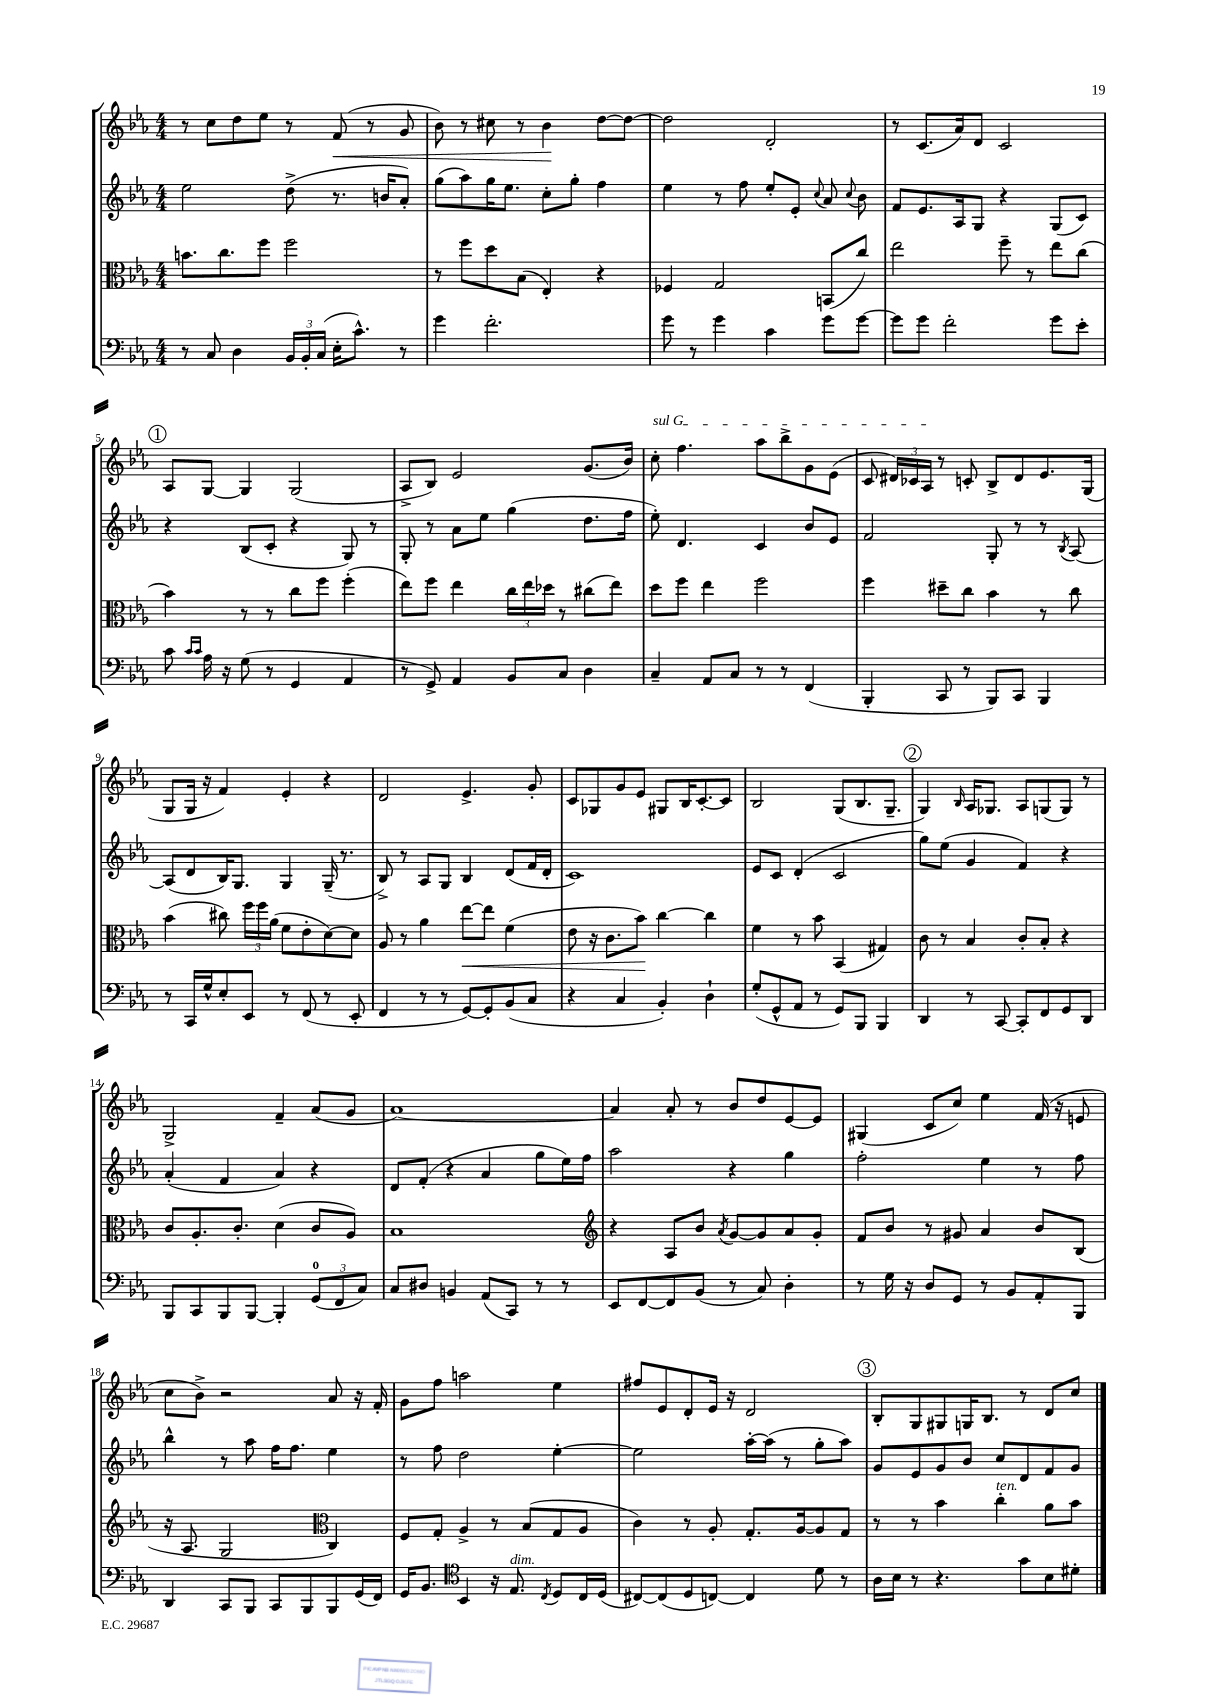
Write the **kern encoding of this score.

**kern	**kern	**dynam	**kern	**kern	**dynam
*part4	*part3	*part3	*part2	*part1	*part1
*staff4	*staff3	*staff3	*staff2	*staff1	*staff1
*clefF4	*clefC3	*	*clefG2	*clefG2	*
*k[b-e-a-]	*k[b-e-a-]	*	*k[b-e-a-]	*k[b-e-a-]	*
*M4/4	*M4/4	*	*M4/4	*M4/4	*
=1	=1	=1	=1	=1	=1
8r	8.bn\L	.	2ee-\	8r	.
8C/	.	.	.	8cc\L	.
.	8.cc\	.	.	.	.
4D\	.	.	.	8dd\	.
.	8ff\J	.	.	8ee-\J	.
24BB-/LL	2ff\	.	(8dd^\	8r	.
24BB-'/	.	.	.	.	.
(24C/JJ	.	.	.	.	.
!	!	!	!	!	!LO:HP:b
16E-'\KL	.	.	8.r	(8f/	<
8.c^^\J)	.	.	.	.	.
.	.	.	.	8r	.
.	.	.	16bn/KL	.	.
8r	.	.	8a-'/J)	8g/	.
=2	=2	=2	=2	=2	=2
4g\	8r	.	(8gg\L	8b-\)	.
.	8ff\L	.	8aa-\)	8r	.
2.f'\	8dd\	.	16gg\K	8cc#X\	.
.	.	.	8.ee-\J	.	.
.	(8B-\J	.	.	8r	.
.	4E-'/)	.	8cc'\L	4b-\	.
.	.	.	8gg'\J	.	.
.	4r	.	4ff\	[8dd\L	[
.	.	.	.	8dd\J_	.
=3	=3	=3	=3	=3	=3
8g\	4F-X/	.	4ee-\	2dd\]	.
8r	.	.	.	.	.
4g\	2G/	.	8r	.	.
.	.	.	8ff\	.	.
4c\	.	.	8ee-'/L	2d'/	.
.	.	.	8e-'/J	.	.
.	.	.	8qqcc/	.	.
8g\L	(8BBn/L	.	8a-/	.	.
.	.	.	8qqcc/	.	.
[8g\J	8cc/J)	.	8b-\	.	.
=4	=4	=4	=4	=4	=4
8g\L]	2ee-\	.	8f/L	8r	.
8g\J	.	.	8.e-/	(8.c/L	.
2f'\	.	.	.	.	.
.	.	.	16A-/k	16a-/k)	.
.	.	.	8G/J	8d/J	.
.	8ff~\	.	4r	2c/	.
.	8r	.	.	.	.
8g\L	8ee-\L	.	(8G/L	.	.
8e-'\J	(8cc\J	.	8c/J)	.	.
!!LO:LB:g=z
!!LO:REH:place=s1:t=1
=5	=5	=5	=5	=5	=5
8c\	4b-\)	.	4r	8A-/L	.
16qqc/LL	.	.	.	.	.
16qqc/JJ	.	.	.	.	.
16A-\	.	.	.	[8G/J	.
16r	.	.	.	.	.
(8G\	8r	.	(8B-/L	4G/]	.
8r	8r	.	8c'/J	.	.
4GG/	8cc\L	.	4r	(2G/	.
.	8ff\J	.	.	.	.
4AA-/	(4ff'\	.	8G/)	.	.
.	.	.	8r	.	.
=6	=6	=6	=6	=6	=6
8r	8ee-\L)	.	8G'/	8A-^/L	.
8GG^/)	8ff\J	.	8r	8B-/J)	.
4AA-/	4ee-\	.	8a-\L	2e-/	.
.	.	.	8ee-\J	.	.
8BB-/L	24cc\LL	.	(4gg\	.	.
.	24ee-\	.	.	.	.
.	24dd-X\JJ	.	.	.	.
8C/J	8r	.	.	.	.
4D\	(8cc#X\L	.	8.dd\L	(8.g/L	.
.	8ee-\J)	.	.	.	.
.	.	.	16ff\Jk	16b-/Jk)	.
=7	=7	=7	=7	=7	=7
!	!	!	!	!LO:TX:a:i:t=sul G	!
4C~/	8dd\L	.	8ee-'\)	8cc'\	.
.	8ff\J	.	4.d/	4.ff\	.
8AA-/L	4ee-\	.	.	.	.
8C/J	.	.	.	.	.
8r	2ff\	.	4c/	8aa-\L	.
8r	.	.	.	8bb-^\	.
(4FF/	.	.	8b-/L	8g\	.
.	.	.	8e-/J	(8e-\J	.
=8	=8	=8	=8	=8	=8
4BBB-'/	4ff\	.	2f/	8c/	.
.	.	.	.	24d#X/LL)	.
.	.	.	.	24c-X/	.
.	.	.	.	24A-/JJ	.
8CC/	8dd#X~\L	.	.	8r	.
8r	8cc\J	.	.	8cn'/	.
8BBB-/L)	4b-\	.	8G'/	8B-^/L	.
8CC/J	.	.	8r	8d#/	.
4BBB-/	8r	.	8r	8.e-/	.
.	.	.	8qB-/	.	.
.	8cc\	.	[8A-/	.	.
.	.	.	.	(16G/Jk	.
!!LO:LB:g=z
=9	=9	=9	=9	=9	=9
8r	(4b-\	.	(8A-/L]	8G/L	.
16CC/LL	.	.	8d/	16G/Jk	.
16G^^/J	.	.	.	16r	.
8E-'/	8cc#X\)	.	16B-/K)	4f/)	.
.	.	.	8.G/J	.	.
8EE-/J	24ff\LL	.	.	.	.
.	24ff\	.	.	.	.
.	(24a-\JJ	.	.	.	.
8r	8f\L	.	4G/	4e-'/	.
(8FF/	8e-'\	.	.	.	.
8r	[8d\)	.	(16G~/	4r	.
.	.	.	8.r	.	.
8EE-'/	8d\J]	.	.	.	.
=10	=10	=10	=10	=10	=10
4FF/	8A-/	.	8B-^/)	2d/	.
.	8r	.	8r	.	.
8r	4a-\	.	8A-/L	.	.
8r	.	.	8G/J	.	.
!	!	!LO:HP:b	!	!	!
[8GG/L)	[8ee-\L	<	4B-/	4.e-^/	.
8GG'/]	8ee-\J]	.	.	.	.
(8BB-/	(4f\	.	(8d/L	.	.
8C/J	.	.	16f/L	8g'/	.
.	.	.	16d'/JJ	.	.
=11	=11	=11	=11	=11	=11
4r	8e-\	.	1c)	8c/L	.
.	16r	.	.	8G-X/	.
.	8.c\L	.	.	.	.
4C/	.	.	.	8g/	.
.	8b-\J)	.	.	8e-/J	.
4BB-'/)	[4cc\	[	.	8G#X/L	.
.	.	.	.	16B-/K	.
.	.	.	.	[8.c'/	.
4D`\	4cc\]	.	.	.	.
.	.	.	.	8c/J]	.
=12	=12	=12	=12	=12	=12
(8G'/L	4f\	.	8e-/L	2B-/	.
8GG^^/	.	.	8c/J	.	.
8AA-/J	8r	.	(4d'/	.	.
8r	8b-\	.	.	.	.
8GG/L)	(4BB-/	.	2c/	(8G/L	.
8BBB-/J	.	.	.	8.B-/	.
4BBB-/	4G#X/)	.	.	.	.
.	.	.	.	8.G~/J	.
!!LO:REH:place=s1:t=2
=13	=13	=13	=13	=13	=13
4DD/	8c\	.	8gg\L)	4G/)	.
.	8r	.	(8ee-\J	.	.
.	.	.	.	16qqB-/	.
8r	4B-/	.	4g/	16A-/KL	.
.	.	.	.	8.G-X/J	.
[8CC/	.	.	.	.	.
8CC'/L]	8c'/L	.	4f/)	8A-/L	.
8FF/	8B-'/J	.	.	(8Gn/	.
8GG/	4r	.	4r	8G/J)	.
8DD/J	.	.	.	8r	.
!!LO:LB:g=z
=14	=14	=14	=14	=14	=14
8BBB-/L	8c/L	.	(4a-'/	2G^/	.
8CC/	8.A-'/	.	.	.	.
8BBB-/	.	.	4f/	.	.
.	8.c'/J	.	.	.	.
[8BBB-/J	.	.	.	.	.
4BBB-'/]	(4d\	.	4a-/)	4f~/	.
(12GG/L	8c/L	.	4r	(8a-/L	.
12FF/	.	.	.	.	.
.	8A-/J)	.	.	8g/J	.
12C/J)	.	.	.	.	.
=15	=15	=15	=15	=15	=15
8C/L	1B-	.	8d/L	[1a-)	.
8D#X/J	.	.	(8f'/J	.	.
4BBn/	.	.	4r	.	.
(8AA-/L	.	.	4a-/	.	.
8CC/J)	.	.	.	.	.
8r	.	.	8gg\L	.	.
8r	.	.	16ee-\L)	.	.
.	.	.	16ff\JJ	.	.
=16	=16	=16	=16	=16	=16
*	*clefG2	*	*	*	*
8EE-/L	4r	.	2aa-\	4a-/]	.
[8FF/	.	.	.	.	.
8FF/]	8A-/L	.	.	8a-'/	.
(8BB-/J	8b-/J	.	.	8r	.
.	8qa-/	.	.	.	.
8r	[8g/L	.	4r	8b-/L	.
8C/)	8g/]	.	.	8dd/	.
4D'\	8a-/	.	4gg\	[8e-/	.
.	8g'/J	.	.	8e-/J]	.
=17	=17	=17	=17	=17	=17
8r	8f/L	.	2ff'\	(4G#X/	.
16G\	8b-/J	.	.	.	.
16r	.	.	.	.	.
8D/L	8r	.	.	8c/L	.
8GG/J	8g#X/	.	.	8cc/J)	.
8r	4a-/	.	4ee-\	4ee-\	.
8BB-/L	.	.	.	.	.
8AA-'/	8b-/L	.	8r	(16f/	.
.	.	.	.	16r	.
8BBB-/J	(8B-/J	.	8ff\	8en/	.
!!LO:LB:g=z
=18	=18	=18	=18	=18	=18
4DD/	16r	.	4bb-^^\	8cc\L	.
.	8.A-/	.	.	.	.
.	.	.	.	8b-^\J)	.
8CC/L	2G/	.	8r	2r	.
8BBB-/J	.	.	8aa-\	.	.
8CC/L	.	.	16ff\KL	.	.
.	.	.	8.ff\J	.	.
8BBB-/	.	.	.	.	.
*	*clefC3	*	*	*	*
8BBB-/	4C/)	.	4ee-\	8a-/	.
(16GG/L	.	.	.	16r	.
16FF/JJ)	.	.	.	16f'/	.
=19	=19	=19	=19	=19	=19
16GG/KL	8F/L	.	8r	8g\L	.
8.BB-/J	.	.	.	.	.
.	8G'/J	.	8ff\	8ff\J	.
*clefC4	*	*	*	*	*
4BB-/	4A-^/	.	2dd\	2aan\	.
16r	8r	.	.	.	.
!LO:TX:a:i:t=dim.	!	!	!	!	!
8.E-/	.	.	.	.	.
.	(8B-/L	.	.	.	.
8qC/	.	.	.	.	.
8D/L	8G/	.	[4ee-'\	4ee-\	.
16C/L	8A-/J	.	.	.	.
(16D/JJ	.	.	.	.	.
=20	=20	=20	=20	=20	=20
[8C#X/L)	4c\)	.	2ee-\]	8ff#X/L	.
(8C#/]	.	.	.	8e-/	.
8D/	8r	.	.	8d'/	.
[8Cn/J)	8A-'/	.	.	16e-/Jk	.
.	.	.	.	16r	.
4C/]	8.G'/L	.	[16aa-'\LL	2d/	.
.	.	.	(16aa-\JJ]	.	.
.	.	.	8r	.	.
.	[16A-/k	.	.	.	.
8d\	8A-/]	.	8gg'\L	.	.
8r	8G/J	.	8aa-\J)	.	.
!!LO:REH:place=s1:t=3
=21	=21	=21	=21	=21	=21
16A-\LL	8r	.	8g/L	8B-'/L	.
16B-\JJ	.	.	.	.	.
8r	8r	.	8e-/	8G/	.
4.r	4b-\	.	8g/	8G#X/	.
.	.	.	8b-/J	16Gn/K	.
.	.	.	.	8.B-/J	.
!	!LO:TX:a:i:t=ten.	!	!	!	!
.	4cc'\	.	8cc/L	.	.
8g\L	.	.	8d/	8r	.
8B-\	8a-\L	.	8f/	8d/L	.
8d#X'\J	8b-\J	.	8g/J	8cc/J	.
==	==	==	==	==	==
*-	*-	*-	*-	*-	*-
